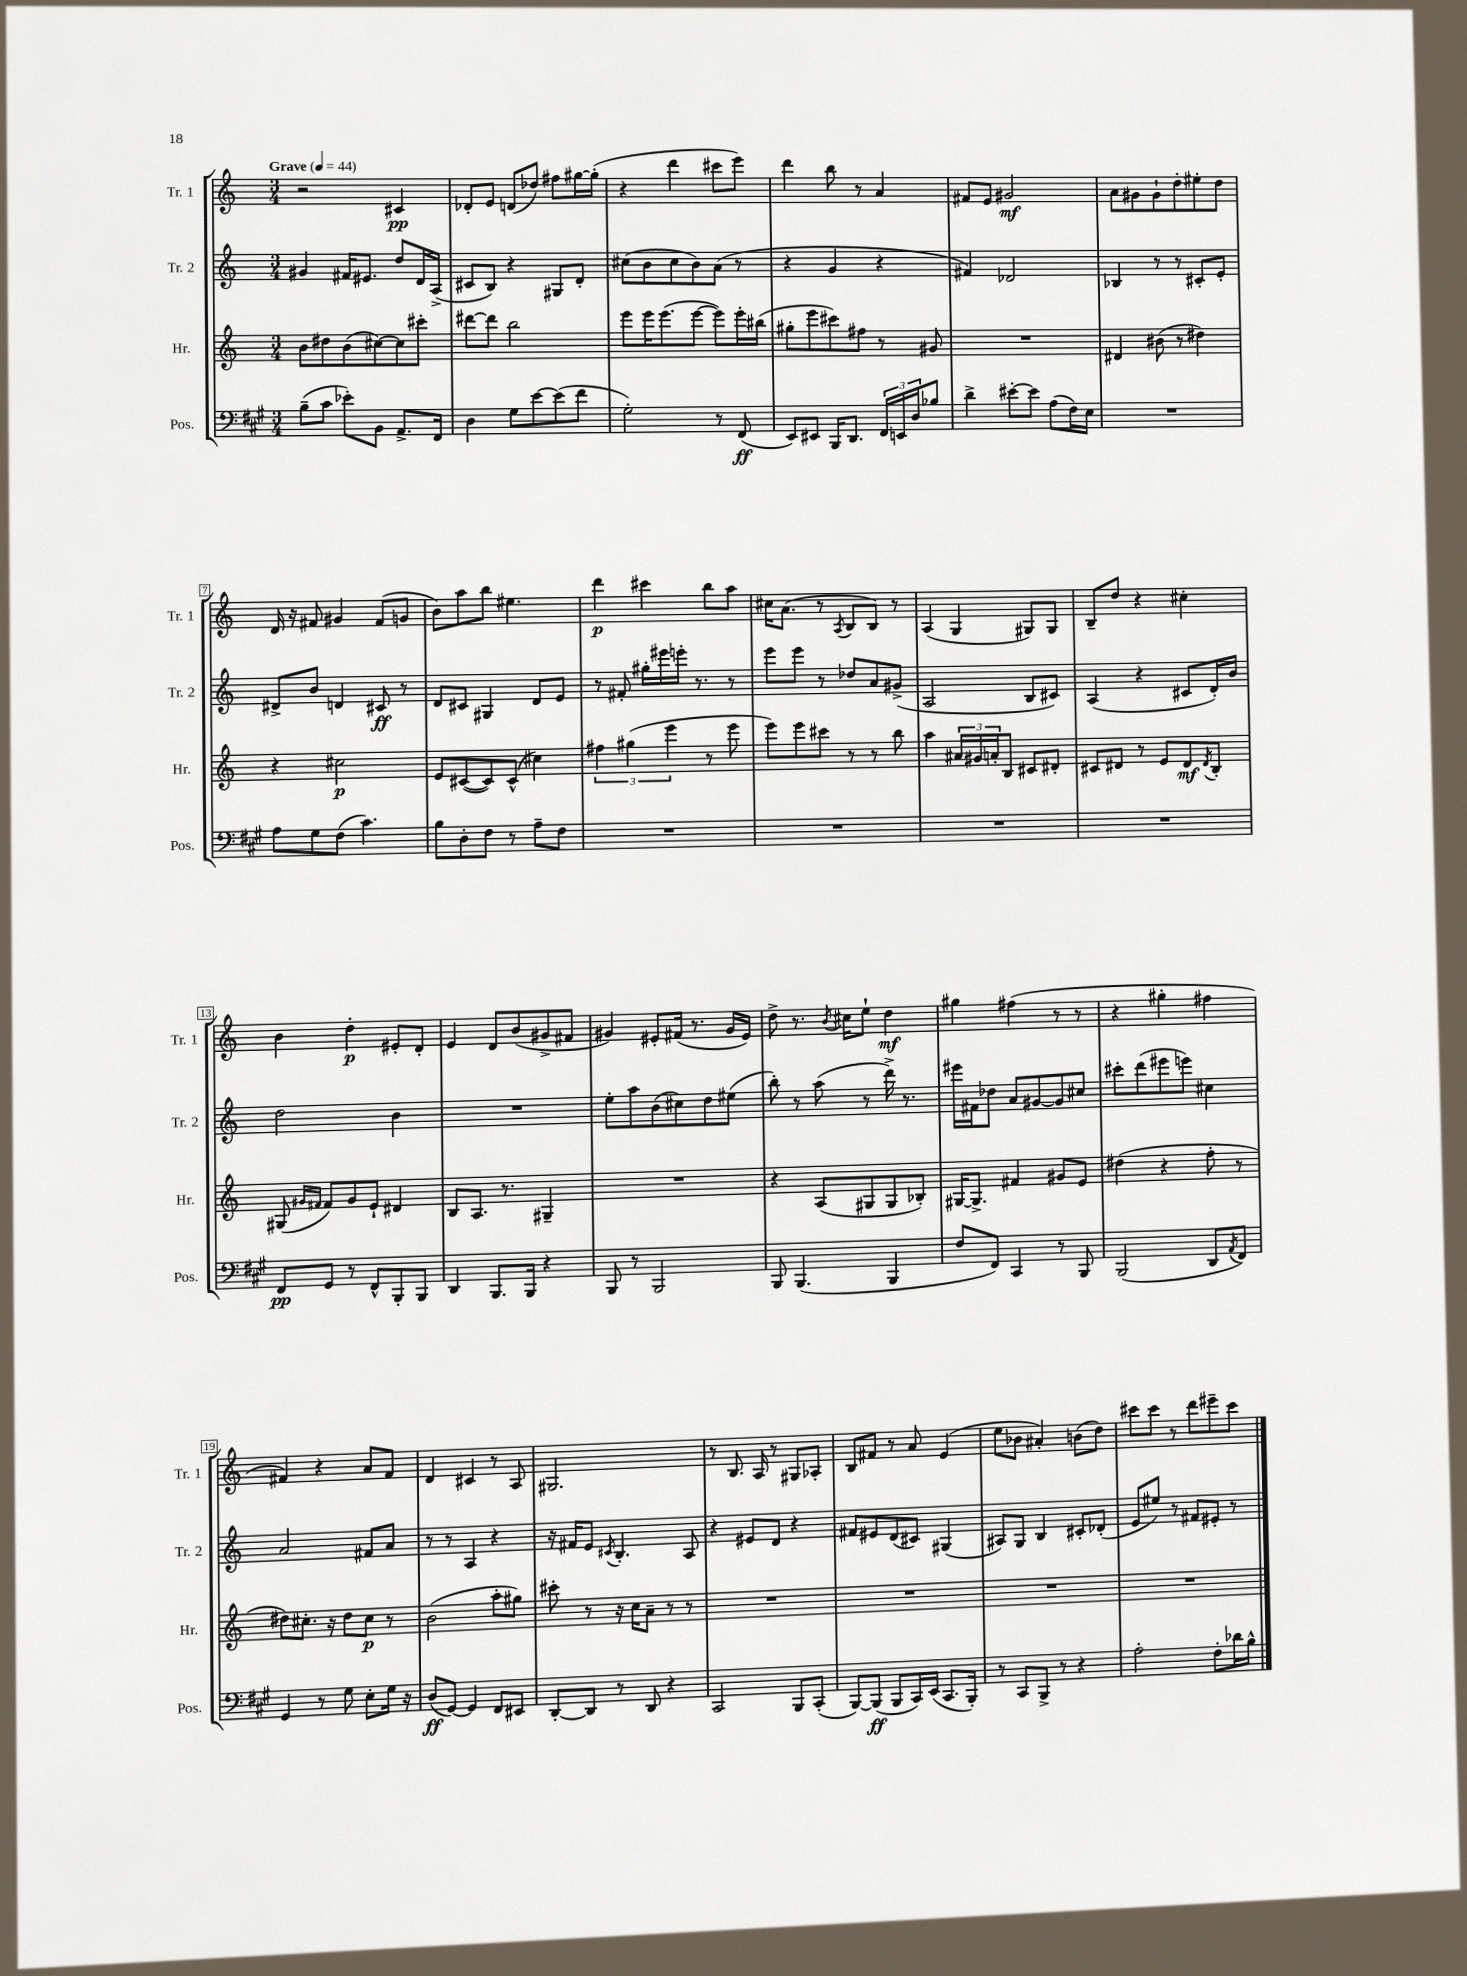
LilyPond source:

<<
\new StaffGroup <<
\new Staff = "s0" \with { instrumentName = "Tr. 1" shortInstrumentName = "Tr. 1" } {
    \clef treble \key c \major \numericTimeSignature \time 3/4 \tempo "Grave" 4 = 44
    r2 cis'4\pp |
    des'8-. e'8 d'8( des''8) fis''8 gis''16~ gis''16-.( |
    r4 d'''4 cis'''8 e'''8) |
    d'''4 b''8 r8 a'4 |
    fis'8 e'8 gis'2\mf |
    a'8 gis'8 gis'8-! d''8-. eis''8-. d''8 |
    d'16 r16 fis'8 gis'4 fis'8( g'8 |
    b'8) a''8 b''8 eis''4. |
    d'''4\p cis'''4 b''8 a''8 |
    cis''16 a'8.( r8 \acciaccatura { a8 } b8 b8) r8 |
    a4( g4 gis8) gis8 |
    b8-- d''8 r4 cis''4-. |
    b'4 d''4-.\p eis'8-. d'8-. |
    e'4 d'8 b'8( gis'8-> fis'8 |
    gis'4) eis'8-. fis'16( r8. gis'16 eis'16) |
    d''8-> r8. \acciaccatura { b'8 } cis''16 e''8-! d''4\mf |
    gis''4 fis''4( r8 r8 |
    r4 gis''4-. fis''4 |
    fis'4) r4 a'8 fis'8 |
    d'4 cis'4 r8 a8 |
    gis2. |
    r8 b8. a16 r8 gis8 aes8-. |
    b8 fis'8 r8 a'8 e'4( |
    e''8 bes'8 ais'4-.) b'8( d''8) |
    cis'''8 cis'''8 r8 d'''8 eis'''8-- cis'''8 \bar "|." |
}
\new Staff = "s1" \with { instrumentName = "Tr. 2" shortInstrumentName = "Tr. 2" } {
    \clef treble \key c \major \numericTimeSignature \time 3/4
    gis'4 fis'16 eis'8. d''8 d'16 a16->( |
    cis'8 b8) r4 gis8 d'8-. |
    cis''8( b'8 cis''8 b'8) a'8( r8 |
    r4 g'4 r4 |
    fis'4) des'2 |
    bes4 r8 r8 cis'8-. e'8-. |
    dis'8-> b'8 d'4 cis'8\ff r8 |
    d'8 cis'8 gis4 d'8 e'8 |
    r8 fis'8-. gis''16-. eis'''16 e'''16-. r8. r8 |
    e'''8 e'''8 r8 des''8 a'8 gis'8->( |
    a2 b8 cis'8) |
    a4( r4 cis'8 d'16-.) b'16 |
    d''2 b'4 |
    R2. |
    e''8-. a''8 b'8( cis''8) d''8 eis''8( |
    b''8-.) r8 a''8( r8 d'''16->) r8. |
    eis'''16 fis'16 des''8 a'8 gis'8~ gis'8 cis''8 |
    cis'''8-. d'''8( eis'''8 e'''8) cis''4 |
    a'2 fis'8 a'8 |
    r8 r8 a4 r4 |
    r16 fis'16 e'8 \acciaccatura { cis'8 } b4.-. a8 |
    r4 eis'8 d'8 r4 |
    fis'8 eis'8 d'8( cis'8) gis4( |
    ais8) g8 b4 cis'8-. des'8-.( |
    e'8 eis''8) r8 fis'8 eis'8-. r8 \bar "|." |
}
\new Staff = "s2" \with { instrumentName = "Hr." shortInstrumentName = "Hr." } {
    \clef treble \key c \major \numericTimeSignature \time 3/4
    b'8 dis''8 b'8( cis''8~) cis''8 cis'''8-. |
    dis'''8~ dis'''8 b''2 |
    e'''8 e'''16 e'''8.( e'''8~ e'''8) e'''16-. bis''16( |
    gis''8-. e'''8 cis'''8) fis''8 r8 gis'8 |
    R2. |
    dis'4 bis'8( r8 dis''4) |
    r4 cis''2\p |
    e'8 cis'8~( cis'8) cis'8-^( cis''4) |
    \tuplet 3/2 { fis''4 gis''4( e'''4 } r8 e'''8 |
    e'''8) e'''8 cis'''8 r8 r8 b''8 |
    a''4 \tuplet 3/2 { ais'16 gis'16 a'16-. } b8 cis'8 dis'8-. |
    cis'8 dis'8 r8 e'8 dis'8\mf \acciaccatura { dis'8 } b8-. |
    gis8( \grace { gis'16 fis'16 } fis'8) gis'8 e'8-! dis'4 |
    b8 a8. r8. gis4-- |
    R2. |
    r4 a8( gis8 gis8 bes8-.) |
    gis16~ gis8.-> fis'4 gis'8 e'8 |
    dis''4( r4 f''8-. r8 |
    dis''8) cis''8.-. r16 dis''8 cis''8\p r8 |
    b'2( a''8-. gis''8) |
    cis'''8-. r8 r16 c''16 a'8-- r8 r8 |
    R2. |
    R2. |
    R2. |
    R2. \bar "|." |
}
\new Staff = "s3" \with { instrumentName = "Pos." shortInstrumentName = "Pos." } {
    \clef bass \key a \major \numericTimeSignature \time 3/4
    b8--( cis'8 ees'8-.) b,8 a,8.-> fis,16 |
    d4 gis8 e'8~ e'8( fis'8 |
    gis2-.) r8 fis,8\ff( |
    e,8) eis,8 b,,16 d,8. \tuplet 3/2 { fis,16 e,16 d16 } bes8 |
    d'4-> eis'8~-. eis'8 a8( fis16) e16 |
    R2. |
    a8 gis8 fis8( cis'4.) |
    b8 d8-. fis8 r8 a8-- fis8 |
    R2. |
    R2. |
    R2. |
    R2. |
    fis,8\pp gis,8 r8 fis,8-^ b,,8-. b,,8 |
    d,4 b,,8. b,,16 r4 |
    b,,8 r8 b,,2 |
    b,,8 b,,4.( b,,4 |
    fis8 fis,8) cis,4 r8 b,,8 |
    b,,2( d,8 \acciaccatura { a,8 } fis,8) |
    gis,4 r8 gis8 e8-. gis16 r16 |
    d8\ff( gis,8~) gis,4 fis,8 eis,8 |
    d,8~-. d,8 r8 d,8 r4 |
    cis,2 b,,8 cis,8-.( |
    b,,8~) b,,8\ff( b,,8 cis,16) e,16( cis,8. b,,16-.) |
    r8 cis,8 b,,8-> r8 r4 |
    a2-. fis8-. des'16 b16-^ \bar "|." |
}
>>
>>
\layout { \context { \Score \override BarNumber.stencil = #(make-stencil-boxer 0.1 0.3 ly:text-interface::print) } }
